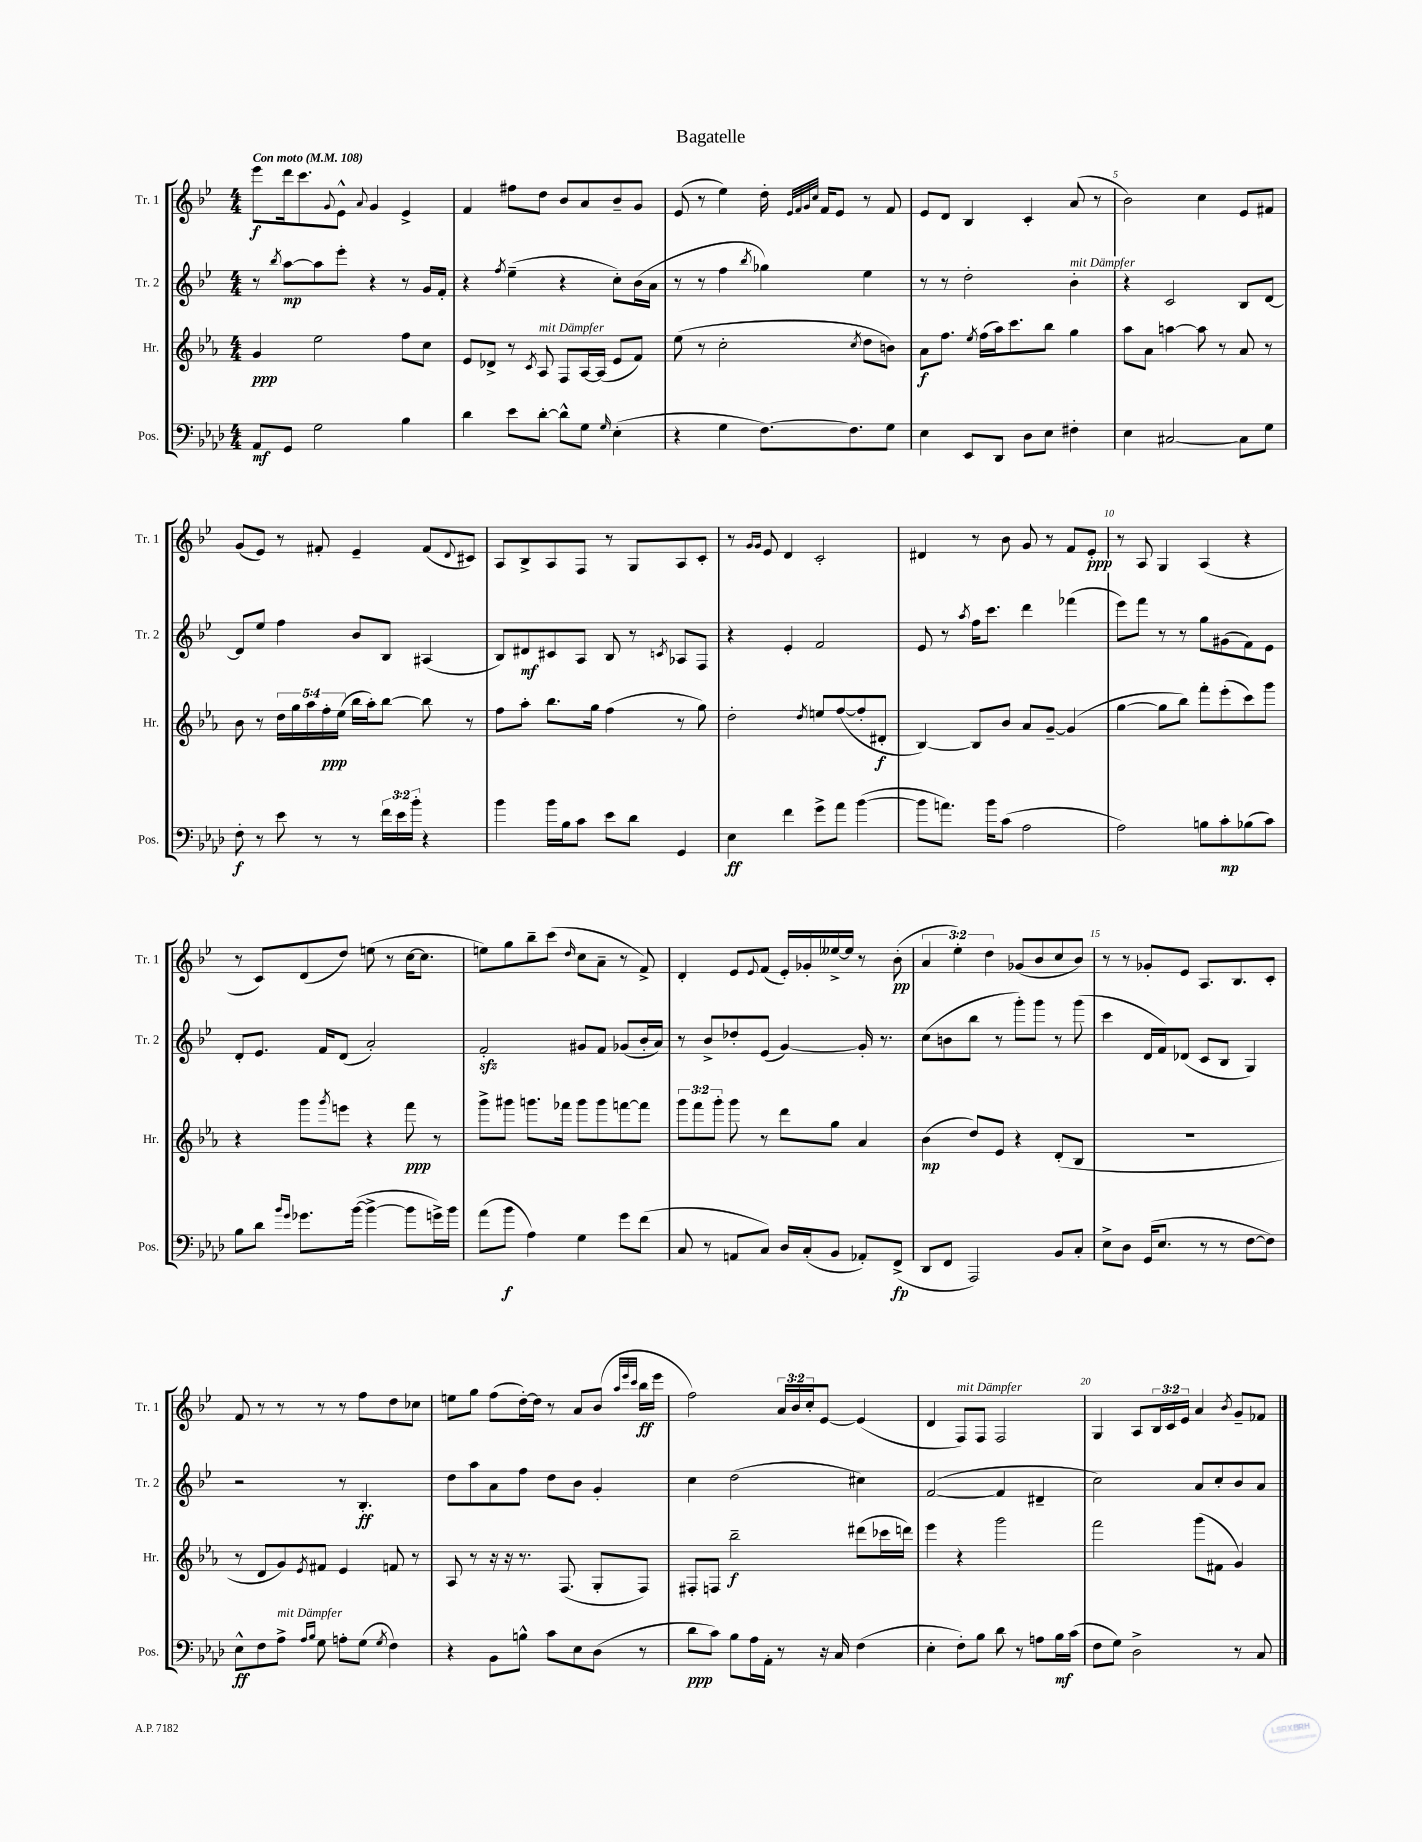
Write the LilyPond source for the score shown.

\header { title = "Bagatelle" }
<<
\new StaffGroup <<
\new Staff = "s0" \with { instrumentName = "Tr. 1" shortInstrumentName = "Tr. 1" } {
    \clef treble \key bes \major \numericTimeSignature \time 4/4 \override Staff.TupletNumber.text = #tuplet-number::calc-fraction-text \tempo "Con moto" 4 = 108
    ees'''8\f d'''16 c'''8. \appoggiatura { g'8 } ees'8-^ \appoggiatura { a'8 } g'4 ees'4-> |
    f'4 fis''8 d''8 bes'8 a'8 bes'8-- g'8 |
    ees'8( r8 ees''4) d''16-. \grace { ees'32 f'32 g'32 c''32 } f'16 ees'8 r8 f'8 |
    ees'8 d'8 bes4 c'4-. a'8( r8 |
    bes'2) c''4 ees'8 fis'8 |
    g'8( ees'8) r8 fis'8-. ees'4-- fis'8( \appoggiatura { d'8 } cis'8) |
    a8 bes8-> a8 f8 r8 g8 a8 c'8-. |
    r8 \grace { g'16 g'16 } ees'8 d'4 c'2-. |
    dis'4 r8 bes'8 g'8 r8 f'8 ees'8-.\ppp |
    r8 a8 g4 a4( r4 |
    r8 c'8) d'8( d''8) e''8( r8 c''16~ c''8. |
    e''8) g''8 bes''8-- c'''8( \grace { d''16 } c''8 a'8-- r8 f'8->) |
    d'4-. ees'8 \appoggiatura { ees'8 } f'8( ees'16-.) ges'16-. eeses''16~-> eeses''16 r8 bes'8-.\pp( |
    \tuplet 3/2 { a'4 ees''4-.) d''4 } ges'8( bes'8 c''8 bes'8) |
    r8 r8 ges'8-. ees'8 a8. bes8. c'8-. |
    f'8 r8 r8 r8 r8 f''8 d''8 ces''8 |
    e''8 g''8 f''8( d''16~-.) d''16 r8 a'8 bes'8( \grace { a''32 ees'''32 c'''32 } bes''16\ff ees'''16 |
    f''2) \tuplet 3/2 { a'16 bes'16 c''16-. } ees'8~ ees'4( |
    d'4 f8^\markup { \italic "mit Dämpfer" }) f8 f2 |
    g4 a8 \tuplet 3/2 { bes16 c'16 ees'16 } a'4 \acciaccatura { bes'8 } g'8-- fes'8 \bar "|." |
}
\new Staff = "s1" \with { instrumentName = "Tr. 2" shortInstrumentName = "Tr. 2" } {
    \clef treble \key bes \major \numericTimeSignature \time 4/4
    r8 \acciaccatura { bes''8 } a''8~\mp a''8 ees'''8-. r4 r8 g'16 f'16-. |
    r4 \acciaccatura { f''8 } ees''4--( r4 c''8-.) bes'16( a'16 |
    r8 r8 f''4 \acciaccatura { bes''8 } ges''4) ees''4 |
    r8 r8 d''2-. bes'4-.^\markup { \italic "mit Dämpfer" } |
    r4 c'2 bes8 d'8~ |
    d'8 ees''8 f''4 bes'8 bes8 ais4( |
    bes8) dis'8\mf cis'8 a8 bes8 r8 \acciaccatura { c'8 } aes8 f8 |
    r4 ees'4-. f'2 |
    ees'8 r8 \acciaccatura { a''8 } f''16 c'''8. d'''4 fes'''4( |
    ees'''8) f'''8 r8 r8 g''8 gis'8( f'8) ees'8 |
    d'8-. ees'8. f'16 d'8( a'2-.) |
    f'2-.\sfz gis'8 f'8 ges'8( bes'16-. a'16) |
    r8 bes'8-> des''8-. ees'8( g'4~) g'16-. r8. |
    c''8( b'8 bes''8 r8 g'''8-.) g'''8 r8 g'''8( |
    c'''4 d'16 f'16) des'8( c'8 bes8 g4) |
    r2 r8 bes4.-.\ff |
    d''8 a''8 a'8 f''8 d''8 bes'8 g'4-. |
    c''4 d''2( cis''4) |
    f'2~( f'4 dis'4-- |
    c''2) a'8 c''8-. bes'8 a'8 \bar "|." |
}
\new Staff = "s2" \with { instrumentName = "Hr." shortInstrumentName = "Hr." } {
    \clef treble \key ees \major \numericTimeSignature \time 4/4 \override Staff.TupletNumber.text = #tuplet-number::calc-fraction-text
    g'4\ppp ees''2 f''8 c''8 |
    ees'8 des'8-> r8 \acciaccatura { c'8 } aes8^\markup { \italic "mit Dämpfer" } f8 aes16~ aes16( ees'8 f'8) |
    ees''8( r8 c''2-. \acciaccatura { c''8 } d''8 b'8) |
    aes'8\f f''8. \acciaccatura { ees''8 } f''16( aes''16) c'''8. bes''8 g''4 |
    aes''8 aes'8 a''4~ a''8 r8 aes'8 r8 |
    bes'8 r8 \tuplet 5/4 { d''16 g''16 aes''16 f''16-.\ppp ees''16( } bes''16 aes''16-.) bes''8~ bes''8 r8 |
    f''8 aes''8-. bes''8. g''16 f''4( r8 g''8) |
    d''2-. \acciaccatura { d''8 } e''8 f''8~( f''8-. dis'8-.\f |
    bes4~) bes8 bes'8 aes'8 g'8~-- g'4( |
    g''4~ g''8 bes''8) f'''8-. ees'''8-.( c'''8) g'''8 |
    r4 g'''8 \acciaccatura { g'''8 } e'''8 r4 f'''8\ppp r8 |
    g'''8-> gis'''8 g'''8. fes'''16 g'''8 g'''8 f'''8~ f'''8 |
    \tuplet 3/2 { g'''8 f'''8 g'''8-. } g'''8 r8 d'''8 g''8 aes'4 |
    bes'4\mp( d''8) ees'8 r4 d'8-.( bes8 |
    R1 |
    r8 d'8 g'8) \acciaccatura { ees'8 } fis'8 ees'4 f'8 r8 |
    aes8 r8 r16 r16 r8. f8.( g8-. f8) |
    fis8-. f8 bes''2--\f dis'''8( ces'''16 d'''16) |
    ees'''4 r4 g'''2 |
    f'''2 g'''8( fis'8 g'4) \bar "|." |
}
\new Staff = "s3" \with { instrumentName = "Pos." shortInstrumentName = "Pos." } {
    \clef bass \key aes \major \numericTimeSignature \time 4/4 \override Staff.TupletNumber.text = #tuplet-number::calc-fraction-text
    aes,8\mf g,8 g2 bes4 |
    des'4 ees'8 des'8~-. des'8-^ g8 \grace { g16 } ees4-.( |
    r4 g4 f8.~) f8. g8 |
    ees4 ees,8 des,8 des8 ees8 fis4-. |
    ees4 cis2~ cis8 g8 |
    f8-.\f r8 ees'8 r8 r8 \tuplet 3/2 { f'16 ees'16 bes'16-. } r4 |
    bes'4 bes'16 bes16 c'8 ees'8 des'8 g,4 |
    ees4\ff f'4 g'8-> aes'8 bes'4~( |
    bes'8 a'8.) bes'16 c'8( aes2 |
    aes2) b8 c'8-.\mp bes8( c'8) |
    bes8 des'8 \grace { bes'16 g'16 } ges'8. bes'16~( bes'4~-> bes'8 g'16->) bes'16 |
    aes'8( bes'8\f aes4) g4 g'8 f'8( |
    c8 r8 a,8 c8) des16 c16-.( bes,8 aes,8-.) f,8->\fp( |
    des,8 f,8 aes,,2) bes,8 c8-. |
    ees8-> des8 g,16( ees8. r8 r8 f8~ f8) |
    ees8-^\ff f8 aes8->^\markup { \italic "mit Dämpfer" } \grace { aes16 bes16 } g8 a8-. g8( \acciaccatura { g8 } f4) |
    r4 bes,8 b8-^ c'8 ees8 des8( r8 |
    des'8\ppp c'8) bes8 aes16 aes,16-. r8 r16 c16 f4( |
    ees4-. f8-.) bes8 des'8 r8 a8 bes16\mf c'16( |
    f8 g8) des2-> r8 c8 \bar "|." |
}
>>
>>
\layout { \context { \Score \override BarNumber.break-visibility = ##(#f #t #t) barNumberVisibility = #(every-nth-bar-number-visible 5) } }
